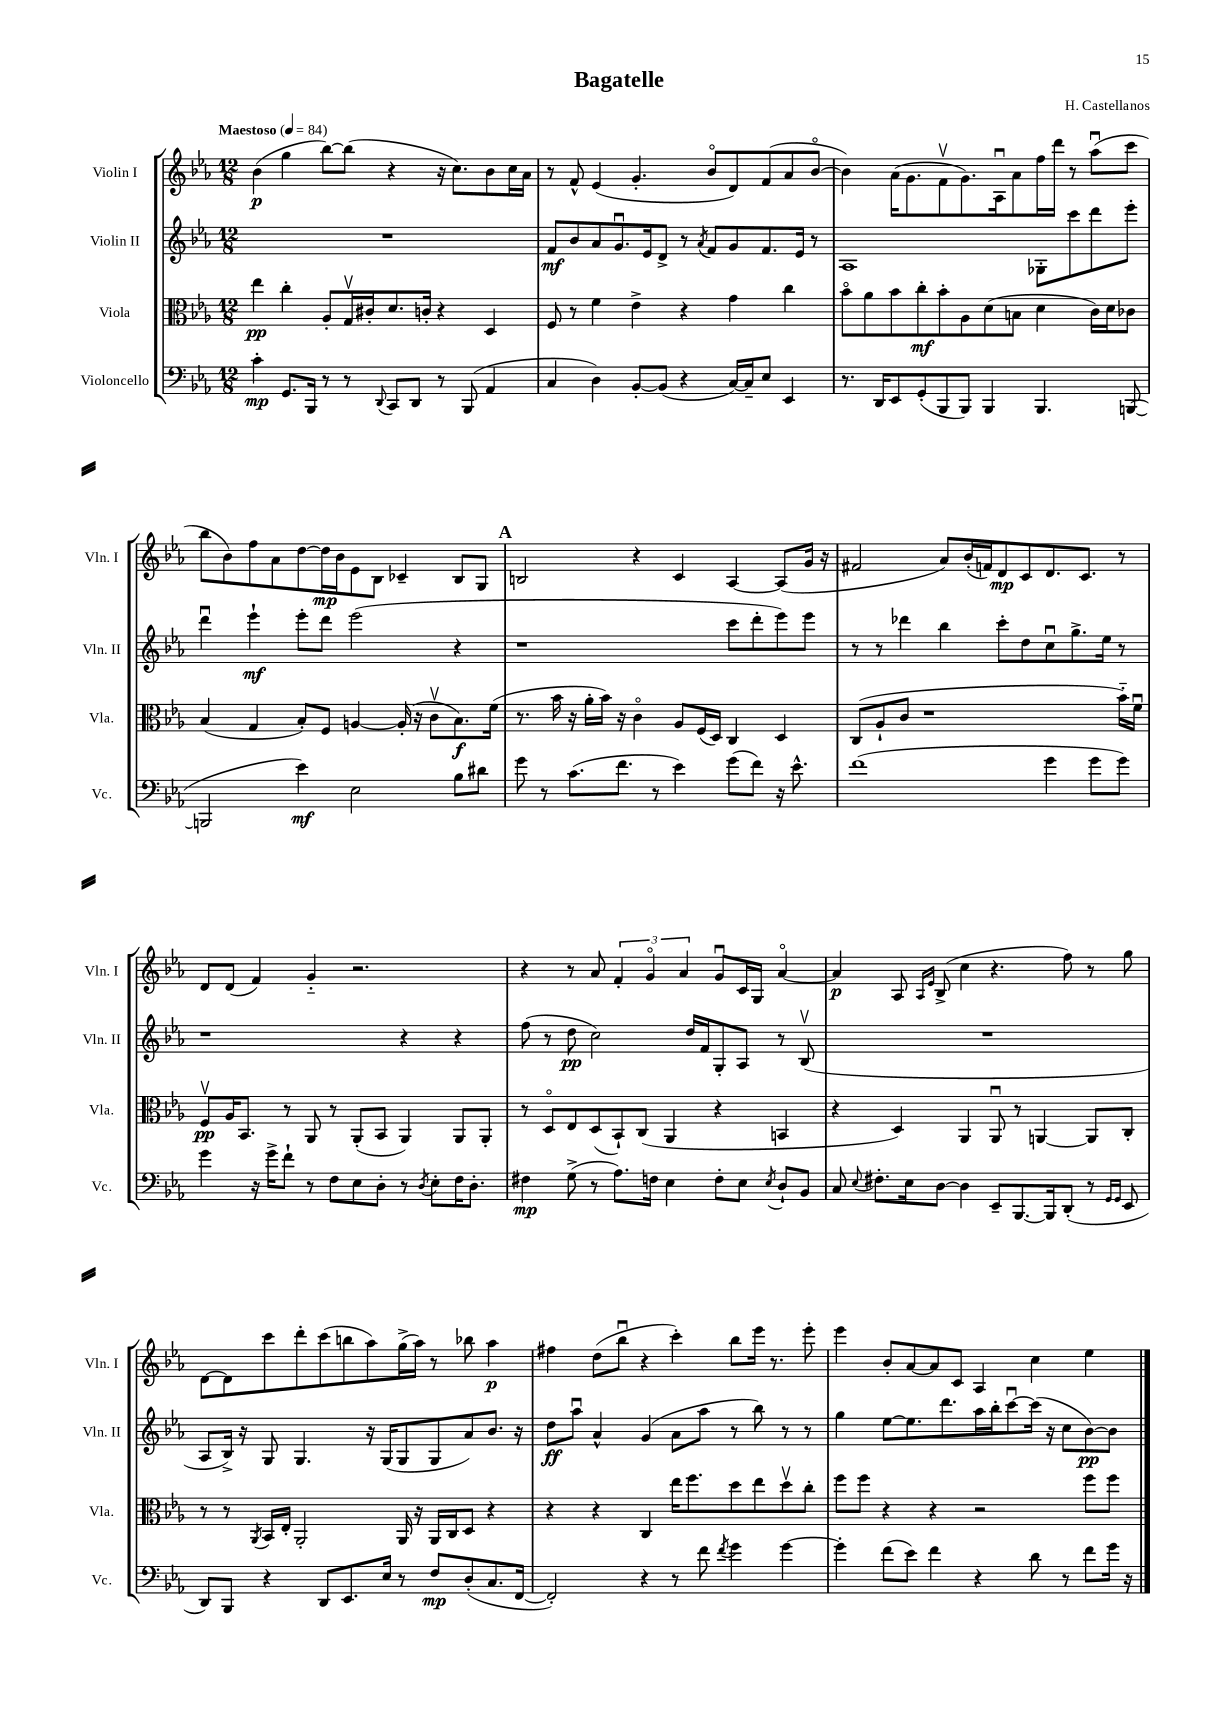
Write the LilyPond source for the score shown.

\header { title = "Bagatelle" composer = "H. Castellanos" }
<<
\new StaffGroup <<
\new Staff = "s0" \with { instrumentName = "Violin I" shortInstrumentName = "Vln. I" } {
    \clef treble \key ees \major \numericTimeSignature \time 12/8 \tempo "Maestoso" 4 = 84
    \autoBeamOff bes'4\p( g''4 bes''8[~) bes''8]( r4 r16 c''8.[) bes'8 c''16 aes'16] |
    r8 f'8-^ ees'4( g'4.-. bes'8[\flageolet d'8) f'8( aes'8 bes'8]~\flageolet |
    bes'4) aes'16[( g'8. f'8\upbow g'8.) aes16\downbow aes'8 f''16 d'''16] r8 aes''8[\downbow( c'''8] |
    bes''8[ bes'8) f''8 aes'8 d''8~ d''16\mp bes'16 ees'8 bes8] ces'4-- bes8[ g8] |
    \mark \markup { \bold "A" } b2 r4 c'4 aes4~ aes8[( g'16] r16 |
    fis'2 aes'8[) bes'16-.( f'16) d'8\mp c'8 d'8. c'8.] r8 |
    d'8[ d'8]( f'4) g'4-_ r2. |
    r4 r8 aes'8 \tuplet 3/2 { f'4-. g'4\flageolet aes'4 } g'8[\downbow c'16 g16] aes'4~\flageolet |
    aes'4\p aes8 \grace { aes16[ ees'16] } bes8->( c''4 r4. f''8) r8 g''8 |
    d'8[~ d'8 c'''8 d'''8-. c'''8( b''8 aes''8) g''16->( aes''16]) r8 bes''8 aes''4\p |
    fis''4 d''8[( bes''8]\downbow r4 c'''4-.) bes''8[ ees'''16] r8. ees'''8-. |
    ees'''4 bes'8[-. aes'8~ aes'8 c'8] aes4 c''4 ees''4 \bar "|." |
}
\new Staff = "s1" \with { instrumentName = "Violin II" shortInstrumentName = "Vln. II" } {
    \clef treble \key ees \major \numericTimeSignature \time 12/8
    \autoBeamOff R1. |
    f'8[\mf bes'8 aes'8 g'8.\downbow ees'16 d'8]-> r8 \acciaccatura { aes'8 } f'8[ g'8 f'8. ees'16] r8 |
    aes1 ges8[-. c'''8 d'''8 ees'''8]-. |
    d'''4\downbow ees'''4-!\mf ees'''8[-. d'''8] ees'''2( r4 |
    \mark \markup { \bold "A" } r1 c'''8[ d'''8-. ees'''8) ees'''8] |
    r8 r8 des'''4 bes''4 c'''8[-. d''8 c''8\downbow g''8.-> ees''16] r8 |
    r1 r4 r4 |
    f''8( r8 d''8\pp c''2) d''16[ f'16 g8-. aes8] r8 bes8\upbow( |
    R1. |
    aes8[ bes16]->) r16 g8 g4. r16 g16[( g8 g8 aes'8) bes'8.] r16 |
    d''8[\ff aes''8]\downbow aes'4-^ g'4( aes'8[ aes''8] r8 bes''8) r8 r8 |
    g''4 ees''8[~ ees''8. d'''8. aes''16 bes''16-. c'''8~\downbow c'''16]( r16 c''8[ bes'8~\pp) bes'8] \bar "|." |
}
\new Staff = "s2" \with { instrumentName = "Viola" shortInstrumentName = "Vla." } {
    \clef alto \key ees \major \numericTimeSignature \time 12/8
    \autoBeamOff ees''4\pp c''4-. aes8[-. g16\upbow cis'16-. d'8. c'16]-. r4 d4 |
    f8 r8 f'4 ees'4-> r4 g'4 c''4 |
    bes'8[\flageolet aes'8 bes'8 c''8-.\mf bes'8-. aes8 d'8( b8] d'4 c'16[) d'16 ces'8] |
    bes4( g4 bes8[-.) f8] a4~ a16-.( r16 c'8[\upbow bes8.\f) f'16]( |
    \mark \markup { \bold "A" } r8. bes'16 r16 aes'16[-. bes'16]) r16 c'4\flageolet aes8[ f16( d16]) c4 d4 |
    c8[( aes8-! c'8] r1 bes'16[-_) f'16]\downbow |
    f8[\upbow\pp aes16 bes,8.] r8 aes,8 r8 aes,8[-.( bes,8] aes,4) aes,8[ aes,8]-. |
    r8 d8[\flageolet ees8 d8( bes,8-!) c8]( aes,4 r4 b,4 |
    r4 d4) aes,4 aes,8\downbow r8 a,4~ a,8[ c8]-. |
    r8 r8 \acciaccatura { aes,8 } bes,16[ ees16]-. aes,2-. aes,16 r16 aes,16[ c16 d8] r4 |
    r4 r4 c4 ees''16[ f''8. d''8 ees''8 d''8\upbow c''8]-. |
    f''8[ f''8] r4 r4 r2 f''8[ f''8] \bar "|." |
}
\new Staff = "s3" \with { instrumentName = "Violoncello" shortInstrumentName = "Vc." } {
    \clef bass \key ees \major \numericTimeSignature \time 12/8
    \autoBeamOff c'4-.\mp g,8.[ bes,,16] r8 r8 \appoggiatura { d,8 } c,8[ d,8] r8 bes,,8( aes,4 |
    c4 d4) bes,8[~-. bes,8]( r4 c16[~) c16-- ees8] ees,4 |
    r8. d,16[ ees,8 g,8-.( bes,,8 bes,,8]) bes,,4 bes,,4. b,,8~( |
    b,,2 ees'4\mf) ees2 bes8[ dis'8] |
    \mark \markup { \bold "A" } g'8 r8 c'8.[( f'8.] r8 ees'4) g'8[( f'8]) r16 ees'8.-^ |
    f'1( g'4 g'8[ g'8]) |
    g'4 r16 g'16[-> f'8]-! r8 f8[ ees8 d8]-. r8 \acciaccatura { d8 } ees8[-. f16 d8.]-. |
    fis4\mp g8->( r8 aes8.[) f16] ees4 f8[-. ees8] \acciaccatura { ees8 } d8[-! bes,8] |
    c8 \appoggiatura { ees8 } fis8.[-. ees16 d8]~ d4 ees,8[-- bes,,8.~ bes,,16 d,8]-.( r8 \grace { g,16[ g,16] } ees,8 |
    d,8[) bes,,8] r4 d,8[ ees,8. ees16] r8 f8[\mp d8-.( c8. f,16]~ |
    f,2-.) r4 r8 f'8 \acciaccatura { f'8 } g'4 g'4~ |
    g'4-. f'8[( ees'8]) f'4 r4 d'8 r8 f'8[ g'16] r16 \bar "|." |
}
>>
>>
\layout { \context { \Score \remove "Bar_number_engraver" } }
